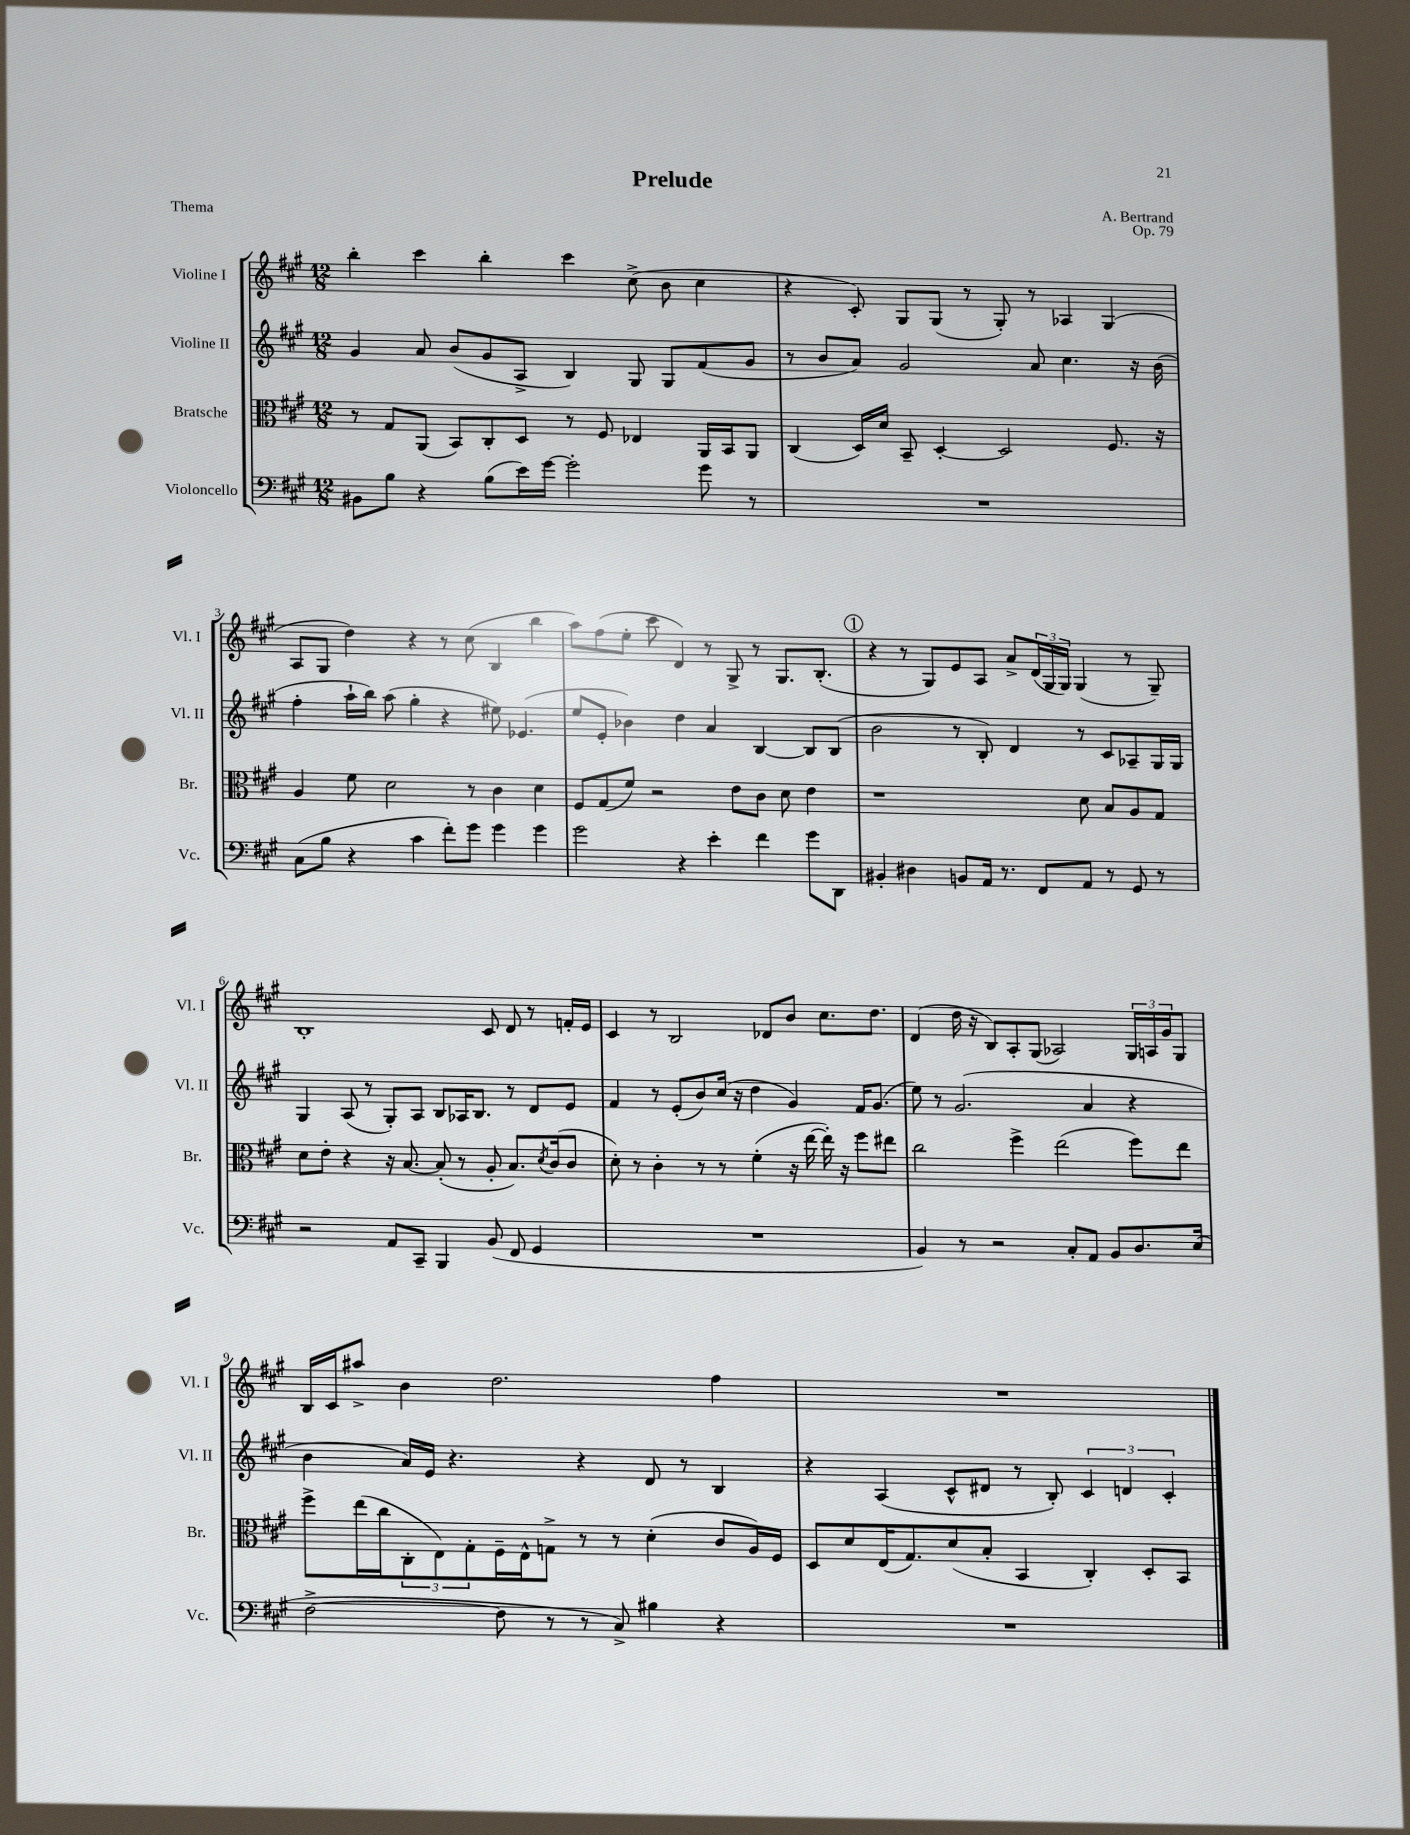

**kern	**kern	**kern	**kern
*staff4	*staff3	*staff2	*staff1
*clefF4	*clefC3	*clefG2	*clefG2
*k[f#c#g#]	*k[f#c#g#]	*k[f#c#g#]	*k[f#c#g#]
*M12/8	*M12/8	*M12/8	*M12/8
8BB#\L	8r	4g#/	4bb'\
8B\J	8G#/L	.	.
4r	(8AA/J	8a/	4ccc#\
.	8BB/L)	(8b/L	.
(8B\L	8C#'/	8g#/	4bb'\
16e\L)	8D/J	8A^/J	.
[16g#\JJ	.	.	.
2g#'\]	8r	4B/)	4ccc#\
.	8F#/	.	.
.	4E-/	8G#/	(8cc#^\
.	.	8G#/L	8b\
8g#\	16AA/LL	(8f#/	4cc#\
.	16BB/J	.	.
8r	8AA/J	8g#/J	.
=	=	=	=
1.r	(4C#/	8r	4r
.	.	8b/L	.
.	16D/LL)	8a/J)	8c#'/)
.	16d/JJ	.	.
.	8BB~/	2g#/	8G#/L
.	[4D'/	.	(8G#/J
.	.	.	8r
.	2D/]	.	8G#'/)
.	.	8a/	8r
.	.	4.cc#\	4A-/
.	8.F#/	.	(4G#/
.	.	16r	.
.	16r	(16b\	.
=	=	=	=
(8C#\L	4A/	4ff#'\	8A/L
8B\J	.	.	8G#/J
4r	8f#\	16aa`\LL	4dd\)
.	.	16bb\JJ)	.
.	2d\	(8aa\	.
4c#\	.	4gg#'\	4r
8f#'\L)	.	4r	8r
8g#\J	8r	.	(8cc#\
4g#\	4c#\	8ee#\)	4B/
.	.	(4.e-/	.
4g#\	4d\	.	4bb\
=	=	=	=
2g#\	8F#/L	8ee/L	8aa\L)
.	(8G#/	8e'/J	(8ff#\
.	8f#/J)	4b-\)	8ee'\J
.	2r	.	8ccc#\
4r	.	4dd\	4d/)
4e'\	.	4a/	8r
.	8e\L	.	8G#^/
4f#\	8c#\J	[4B/	8r
.	8d\	.	8.G#/L
8g#\L	4e\	8B/]L	.
.	.	.	(8.B'/J
8DD\J	.	(8B/J	.
=	=	=	=
4BB#'/	1r	2b\	4r
4D#\	.	.	8r
.	.	.	8G#/L)
8BB/L	.	8r	8e/
16AA/Jk	.	8B'/)	8A/J
8.r	.	.	.
.	.	4d/	8a^/L
8FF#/L	.	.	(24d/L
.	.	.	24G#/
.	.	.	24G#/JJ)
8AA/J	8d\	8r	(4G#/
8r	8B/L	8c#/L	.
8GG#/	8A/	8A-~/	8r
8r	8G#/J	16G#/L	8G#~/)
.	.	16G#/JJ	.
=	=	=	=
2r	8d\L	4G#/	1B'
.	8e'\J	.	.
.	4r	(8A/	.
.	.	8r	.
8AA/L	16r	8G#'/L)	.
.	[8.B/	.	.
8CC#~/J	.	8A/J	.
4BBB/	(8B'/]	8B/L	.
.	8r	16A-/K	.
.	.	8.B/J	.
(8BB/	8A'/	.	8c#/
8FF#/	8.B/L)	8r	8d/
4GG#/	.	8d/L	8r
.	8qd/	.	.
.	(16c#/k	.	.
.	8c#/J	8e/J	16f'/LL
.	.	.	16e/JJ
=	=	=	=
1.r	8d'\)	4f#/	4c#/
.	8r	.	.
.	4c#'\	8r	8r
.	.	(8e'/L	2B/
.	8r	8b/)	.
.	8r	(16cc#/Jk	.
.	.	16r	.
.	(4f#'\	4dd\	.
.	.	.	8d-/L
.	16r	4g#/)	8b/J
.	[16ee\	.	.
.	16ee'\])	.	8.cc#\L
.	16r	.	.
.	8ff#\L	16f#/LK	.
.	.	(8.g#/J	8.dd\J
.	8ee#\J	.	.
=	=	=	=
4BB/)	2cc#\	8ee\)	(4d/
.	.	8r	.
8r	.	(2.g#/	16dd\
.	.	.	16r
2r	.	.	8B/L)
.	4ff#^\	.	8A'/
.	.	.	(8G#/J
.	(2ee\	.	2A-/)
8C#'/L	.	.	.
8AA/J	.	4a/	.
8BB/L	.	.	.
8.D/	8ff#\L)	4r	24G#/LL
.	.	.	24A/
.	.	.	24g#/J
.	8ee\J	.	8G#/J
(16E/Jk	.	.	.
=	=	=	=
[2F#^\	8ff#^\L	4b\	16B/LL
.	.	.	16c#/J
.	(16ee\L	.	8aa#^/J
.	16cc#\J	.	.
.	12C#'\	16a/LL)	4b\
.	.	16e/JJ	.
.	12E\)	.	.
.	.	4.r	.
.	12G#'\	.	.
8F#\]	16F#~\L	.	2.dd\
.	16E^^\J	.	.
8r	8G^\J	.	.
8r	8r	4r	.
8C#^/)	8r	.	.
4B#\	(4d'\	8d/	.
.	.	8r	.
4r	8c#/L	4B/	4ff#\
.	16A/L)	.	.
.	16F#/JJ	.	.
=	=	=	=
1.r	8D/L	4r	1.r
.	8d/	.	.
.	(16E/K	(4A/	.
.	8.G#/)	.	.
.	(8d/	8c#^^/L	.
.	8B'/J	8d#/J	.
.	4BB/	8r	.
.	.	8B'/)	.
.	4C#'/)	6c#/	.
.	.	6d/	.
.	8D'/L	.	.
.	.	6c#'/	.
.	8BB/J	.	.
==	==	==	==
*-	*-	*-	*-
